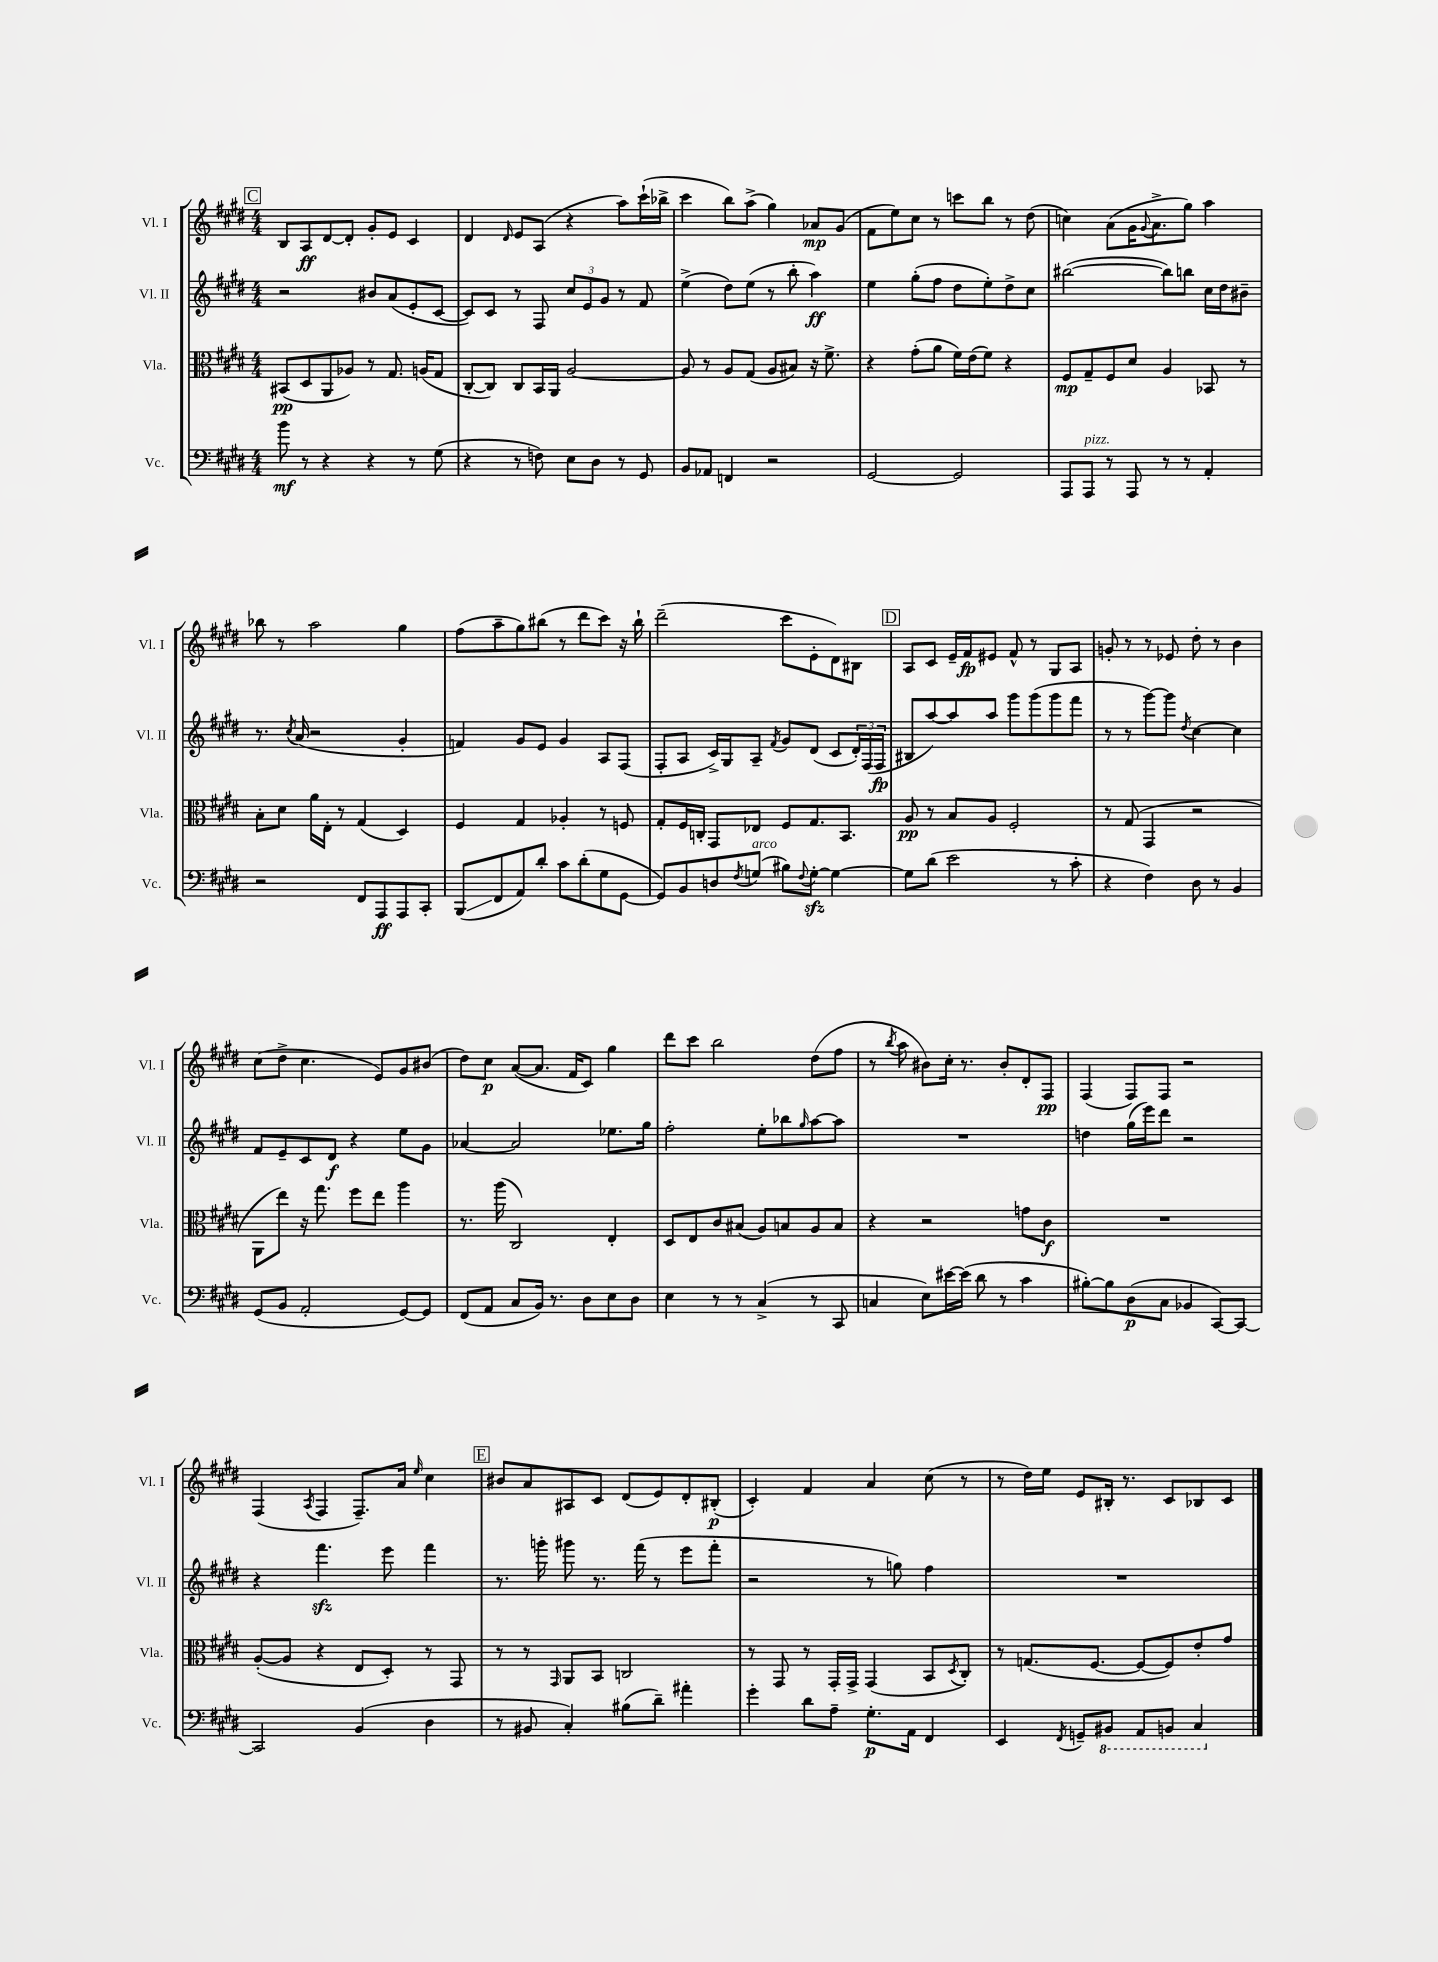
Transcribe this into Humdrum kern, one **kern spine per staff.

**kern	**kern	**kern	**kern
*staff4	*staff3	*staff2	*staff1
*clefF4	*clefC3	*clefG2	*clefG2
*k[f#c#g#d#]	*k[f#c#g#d#]	*k[f#c#g#d#]	*k[f#c#g#d#]
*M4/4	*M4/4	*M4/4	*M4/4
8b	(8BB#	2r	8B
8r	8D#	.	8A
4r	8AA	.	[8d#
.	8A-)	.	8d#']
4r	8r	8b#	8g#'
.	8.G#	(8a	8e
8r	.	8e'	4c#
.	(16A	.	.
(8G#	8G#	[8c#	.
=	=	=	=
4r	[8C#'	8c#])	4d#
.	8C#])	8c#	.
.	.	.	16qqd#
8r	8C#	8r	8e
8F)	16BB	8F#	(8A
.	16AA	.	.
8E	[2A	12cc#	4r
.	.	12e	.
8D#	.	.	.
.	.	12g#	.
8r	.	8r	8aa)
8GG#	.	8f#	(16ccc#`
.	.	.	16bb-^
=	=	=	=
8BB	8A]	(4ee^	4ccc#
8AA-	8r	.	.
4FF	8A	8dd#)	8bb)
.	(8G#	(8ee	(8aa^
2r	8A	8r	4gg#)
.	8B#)	8bb'	.
.	16r	4aa)	8a-
.	8.f#^	.	.
.	.	.	(8g#
=	=	=	=
[2GG#	4r	4ee	8f#
.	.	.	8ee)
.	(8g#'	(8gg#'	8cc#
.	8a	8ff#	8r
2GG#]	16f#)	8dd#	8ccc
.	(16e	.	.
.	8f#)	8ee')	8bb
.	4r	8dd#^	8r
.	.	8cc#	(8dd#
=	=	=	=
8AAA	8F#	([2bb#	4cc)
8AAA	8G#~	.	.
8r	8F#	.	(8a
8AAA	8d#	.	16g#
.	.	.	8qqg#
.	.	.	8.a^
8r	4A	8bb#])	.
8r	.	8bb	8gg#)
4AA'	8BB-	16cc#	4aa
.	.	16dd#	.
.	8r	8b#~	.
=	=	=	=
2r	8B'	8.r	8bb-
.	8d#	.	8r
.	.	8qcc#	.
.	.	(16a	.
.	16a	2r	2aa
.	16E'	.	.
.	8r	.	.
8FF#	(4G#	.	.
8AAA	.	.	.
8AAA	4D#)	4g#'	4gg#
8CC#'	.	.	.
=	=	=	=
(8BBB	4F#	4f)	(8ff#
8FF#	.	.	8aa~
8AA)	4G#	8g#	8gg#)
8d#'	.	8e	(8bb#
8c#	4A-'	4g#	8r
(8d#'	.	.	8ddd#
8G#	8r	8A	8ccc#)
[8GG#	8F	(8F#	16r
.	.	.	16bb#`
=	=	=	=
8GG#])	8G#'	8F#'	(2ddd#~
8BB	16F#	8A	.
.	16C'	.	.
8D	8GG#	16c#^)	.
.	.	16G#	.
8qF#	.	.	.
(8G	8E-	8A~	.
.	.	8qf#	.
8B#)	8F#	8g#	8ccc#
8qqF#	.	.	.
[8G'	8.G#	(8d#	8e'
4G_	.	8c#	8d#)
.	8.BB	.	.
.	.	24d#')	8B#
.	.	(24F#	.
.	.	24F#	.
=	=	=	=
8G]	8A	8B#	8A
(8d#	8r	[8aa)	8c#
2e	8B	8aa]	16e~
.	.	.	16f#
.	8A	8aa	8e#
.	2F#'	8ggg#	8f#^^
.	.	(8ggg#	8r
8r	.	8ggg#	8G#
8c#'	.	8fff#	8A
=	=	=	=
4r	8r	8r	8g'
.	(8G#	8r	8r
4F#)	4GG#	[8ggg#)	8r
.	.	8ggg#]	8e-
.	.	8qdd#	.
8D#	2r	[4cc#	8dd#'
8r	.	.	8r
4BB	.	4cc#]	4b
=	=	=	=
(8GG#	8AA	8f#	(8cc#
8BB	8ee)	8e~	8dd#^
2AA'	16r	8c#	4.cc#
.	8.gg#	.	.
.	.	8d#	.
.	8ff#	4r	.
.	8ee	.	8e)
[8GG#)	4aa	8ee	8g#
8GG#]	.	8g#	(8b#
=	=	=	=
(8FF#	8.r	[4a-	8dd#)
8AA	.	.	8cc#
.	(16aa	.	.
8C#	2C#)	2a-]	([8a
16BB)	.	.	8.a]
8.r	.	.	.
.	.	.	16f#
8D#	.	.	8c#)
8E	4E'	8.ee-	4gg#
8D#	.	.	.
.	.	16gg#	.
=	=	=	=
4E	8D#	2ff#'	8ddd#
.	8E	.	8ccc#
8r	8c#	.	2bb
8r	(8B#	.	.
(4C#^	8A)	8ee'	.
.	8B	8bb-	.
.	.	16qqgg#	.
8r	8A	[8aa	(8dd#
8CC#	8B	8aa]	8ff#
=	=	=	=
4C	4r	1r	8r
.	.	.	8qbb
.	.	.	8aa
8E)	2r	.	8b#)
[16e#	.	.	16cc#'
(16e#]	.	.	8.r
8d#	.	.	.
8r	.	.	8b#'
4c#	8g	.	8d#'
.	8c#	.	8F#
=	=	=	=
[8B#')	1r	4dd	(4F#
8B#]	.	.	.
(8D#	.	(16gg#	8F#)
.	.	16eee)	.
8C#	.	8ddd#	8F#
4BB-	.	2r	2r
[8CC#)	.	.	.
8CC#_	.	.	.
=	=	=	=
2CC#]	([8A'	4r	(4F#
.	8A]	.	.
.	.	.	8qA
.	4r	4.fff#	4F#
(4BB	8E	.	8.F#~)
.	8D#')	8eee	.
.	.	.	16a
.	.	.	16qqee
4D#	8r	4fff#	4cc#
.	8GG#	.	.
=	=	=	=
8r	8r	8.r	8b#
8BB#	8r	.	8a
.	.	16ggg'	.
.	16qqGG#	.	.
4C#')	8AA	8ggg#	8A#
.	8BB	8.r	8c#
(8B#	2C	.	(8d#
.	.	(16fff#	.
8d#~)	.	8r	8e)
4a#'	.	8eee	8d#'
.	.	8fff#'	(8B#'
=	=	=	=
4g#'	8r	2r	4c#')
.	8GG#	.	.
8d#	8r	.	4f#
8A~	16GG#'	.	.
.	16GG#^	.	.
8.G#'	(4GG#	8r	4a
.	.	8gg)	.
16AA	.	.	.
4FF#	8BB	4ff#	(8cc#
.	8qD#	.	.
.	8C#')	.	8r
=	=	=	=
4EE	8r	1r	8r
.	(8.G	.	16dd#)
.	.	.	16ee
8qFF#	.	.	.
8GG~	.	.	8e
.	[8.F#	.	.
8BBB#	.	.	16B#'
.	.	.	8.r
8AAA	8F#_	.	.
8BBB	8F#])	.	8c#
4CC#	8e'	.	8B-
.	8g#	.	8c#
==	==	==	==
*-	*-	*-	*-
